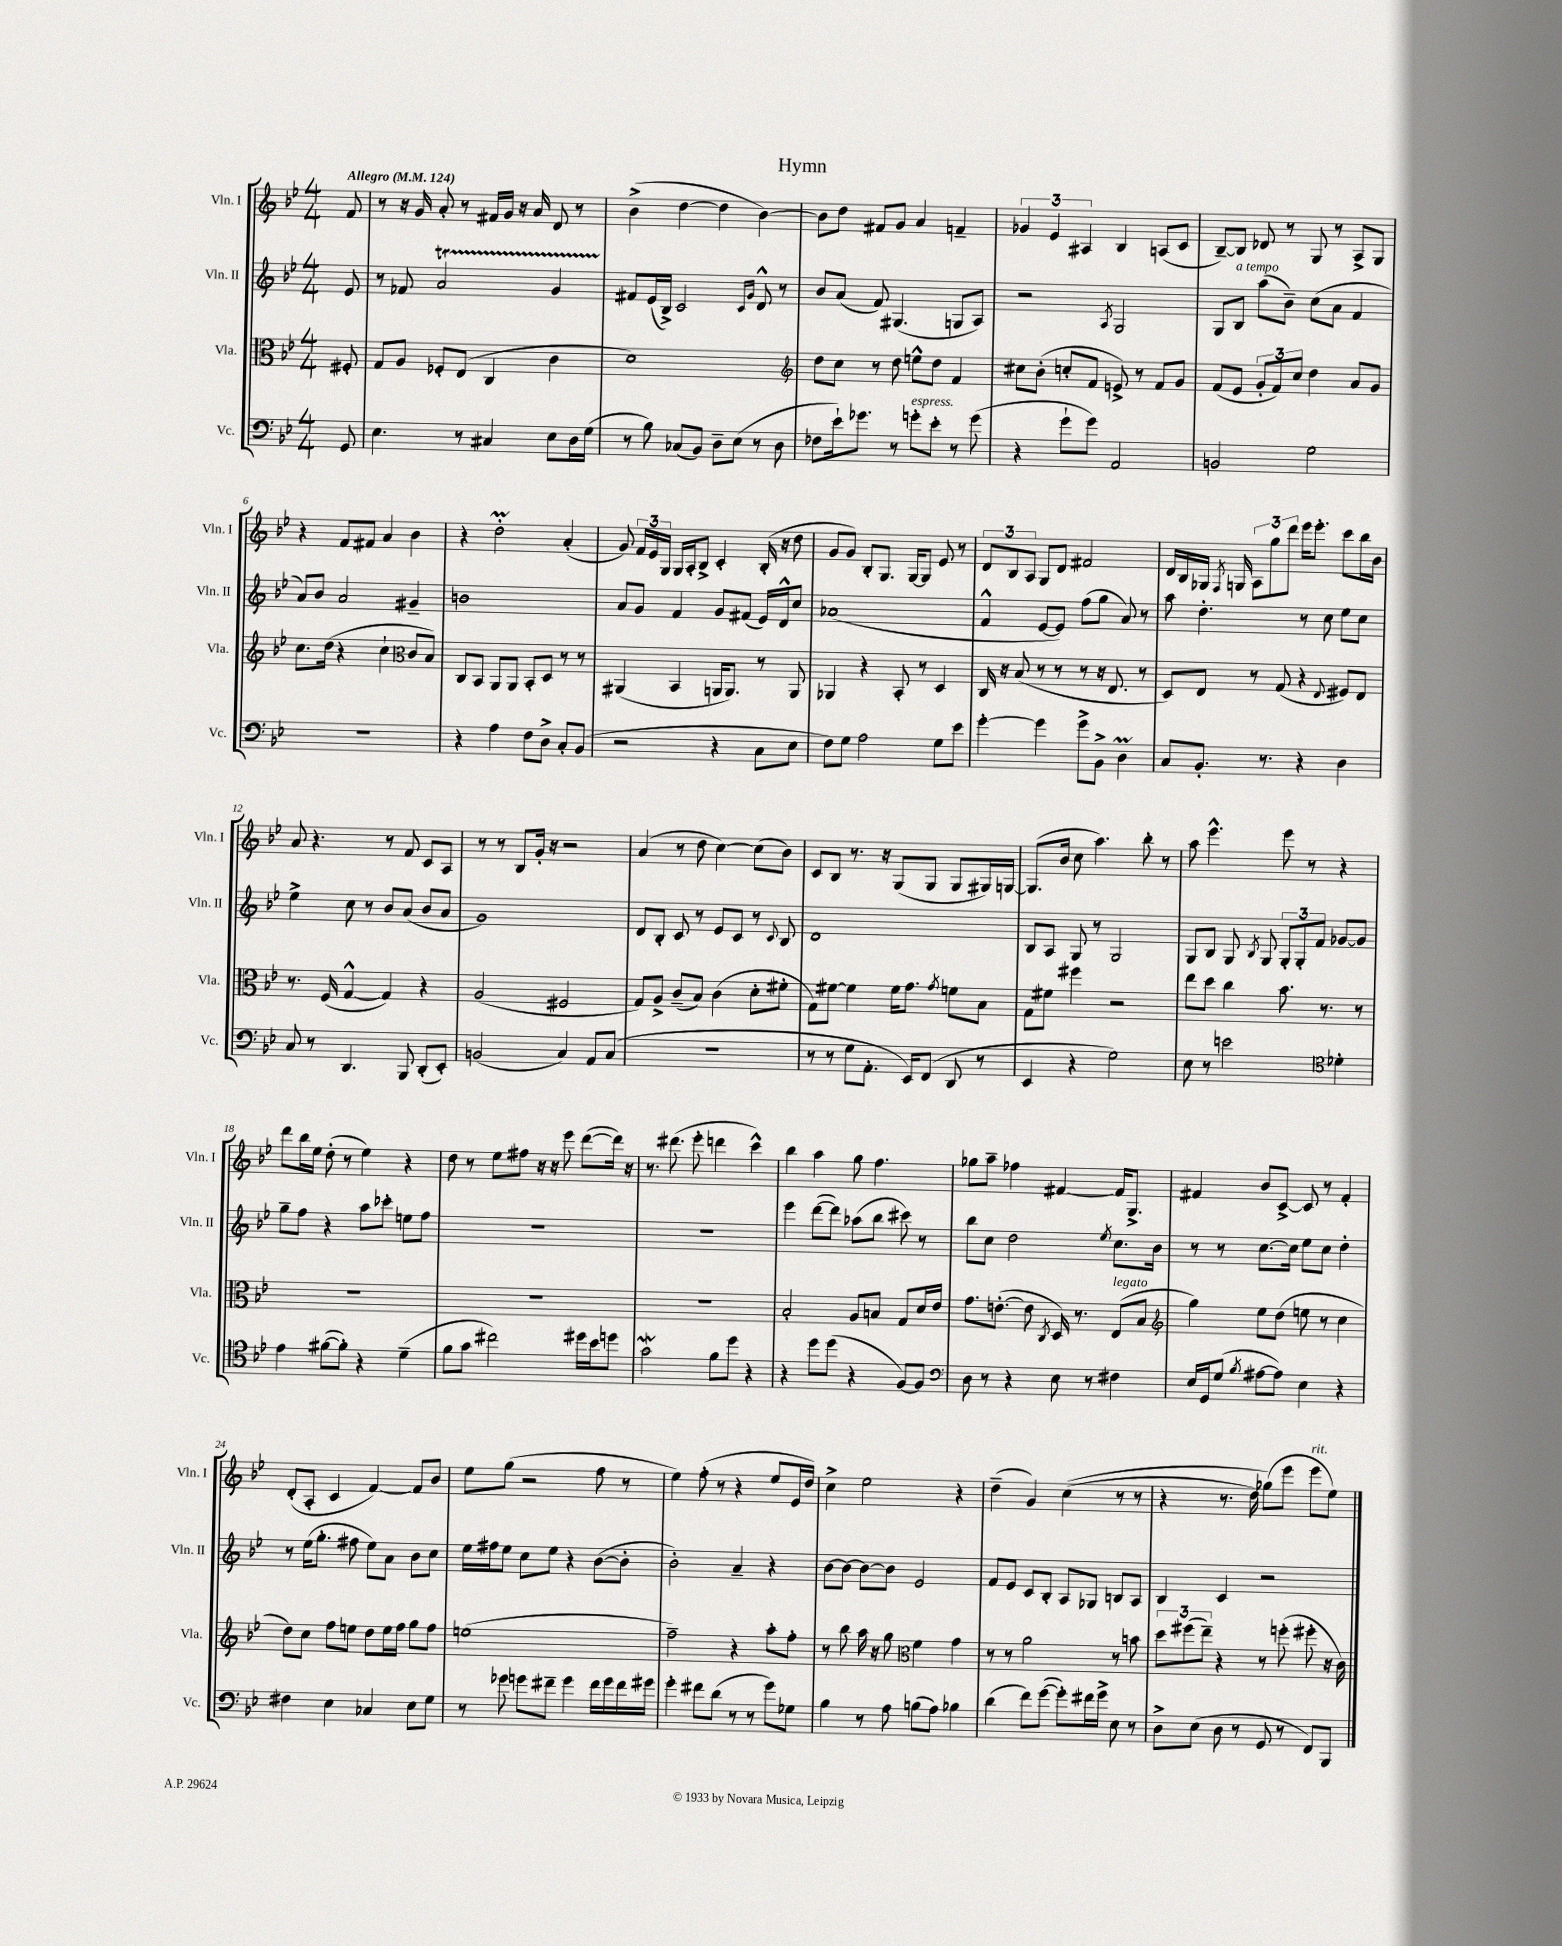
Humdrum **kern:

**kern	**kern	**kern	**kern
*staff4	*staff3	*staff2	*staff1
*clefF4	*clefC3	*clefG2	*clefG2
*k[b-e-]	*k[b-e-]	*k[b-e-]	*k[b-e-]
*M4/4	*M4/4	*M4/4	*M4/4
*MM124	*MM124	*MM124	*MM124
8GG	8F#'	8e-	8f
=	=	=	=
4.E-	8G	8r	8r
.	8A	8f-	16r
.	.	.	16g
.	8F-'	2a	8a'
8r	(8E-	.	8r
4C#	4C	.	16f#
.	.	.	16g
.	.	.	16r
.	.	.	16a
8E-	4c	4g	8d
16D	.	.	8r
(16G	.	.	.
=	=	=	=
8r	1d)	8f#	(4b-^
8B-)	.	(16e-	.
.	.	16B-^)	.
(8C-	.	2c	[4dd
8BB-)	.	.	.
8D~	.	.	4dd]
(8E-	.	.	.
.	.	16qqc	.
.	.	16qqg	.
8r	.	8d^^	[4b-)
8D	.	8r	.
=	=	=	=
*	*clefG2	*	*
8F-	8dd	8b-	8b-]
16e-`)	8cc	(8a	8dd
8.g-	.	.	.
.	8r	8f)	8f#
8r	8dd	(4.G#	8g
8g'	8ee^^	.	4a
8e-'	8dd	.	.
8r	4f	8G	4f~
(8g	.	8A)	.
=	=	=	=
4r	8cc#	2r	6g-
.	(8b-'	.	.
.	.	.	6e-
8g`	8cc'	.	.
.	.	.	6A#
8g)	8f	.	.
.	.	8qA	.
2AA	8e^)	2G	4B-
.	8r	.	.
.	8f	.	(8A
.	8g	.	8c
=	=	=	=
2BB	(8f	8G	[8B-~)
.	8e-	8B-	8B-]
.	12g'	(8aa	8d-
.	12f)	.	.
.	.	8b-~)	8r
.	12cc	.	.
2G	4dd	(8cc	8G
.	.	8a	8r
.	8a	4f	8A^
.	8g	.	8G
=	=	=	=
1r	8.cc	8a)	4r
.	.	8b-	.
.	(16dd	.	.
.	4r	2a	8f
.	.	.	8f#
.	4cc`	.	4a
*	*clefC3	*	*
.	8c	4g#~	4b-
.	8B-)	.	.
=	=	=	=
4r	8C	1b	4r
.	8BB-	.	.
4A	8AA	.	2dd'
.	8AA	.	.
8F	8BB-'	.	.
8D^	8D	.	.
8C'	8r	.	(4a'
(8BB-	8r	.	.
=	=	=	=
2r	(4AA#	8a	8g)
.	.	8g	24f
.	.	.	24e-
.	.	.	24G
.	4BB-	4f	16G
.	.	.	16A'
.	.	.	8B-^
4r	16AA	8g	4c'
.	8.AA)	.	.
.	.	(8f#	.
8C	8r	16e-)	(16B-'
.	.	16d^^	16r
8E-	8AA	8cc	8dd
=	=	=	=
8F)	4AA-	(1a-	8g
8G	.	.	8g)
2A	4r	.	8B-'
.	.	.	8.G
.	8BB-'	.	.
.	.	.	[16G
.	8r	.	8G]
8G	4D	.	8e-
8e-	.	.	8r
=	=	=	=
[4g'	16C	4f^^	12d
.	16r	.	.
.	.	.	12B-
.	(8B-	.	.
.	.	.	12A
4g]	8r	[8e-	8G
.	8r	8e-])	8d
8g^	8r	(8ff	2f#
8BB-^	16r	8gg	.
.	8.E-	.	.
4D	.	8a)	.
.	8r	8r	.
=	=	=	=
8C	8D)	8aa	16d
.	.	.	16B-
8.BB-'	8E-	4.dd'	16G-
.	.	.	8qF
.	.	.	16G
.	8r	.	12A
8.r	.	.	.
.	.	.	12gg
.	(8G	.	.
.	.	.	12ddd
4r	4r	8r	16eee-
.	.	.	8.eee-'
.	.	8cc	.
.	8qqE-	.	.
4D	8F#)	8ee-	8ccc
.	8E-	8cc	16bb-
.	.	.	16b-
=	=	=	=
8C	8.r	4ee-^	8a
8r	.	.	4.r
.	(16F	.	.
4.DD	[4G^^	8cc	.
.	.	8r	.
.	4G])	8b-	8r
8BBB-	.	(8a	8f
(8DD'	4r	8b-	8c
8EE-')	.	8a	8A
=	=	=	=
(2BB	(2A	1g)	8r
.	.	.	8r
.	.	.	8B-
.	.	.	16g'
.	.	.	16r
4C)	2F#	.	2r
8AA	.	.	.
(8C	.	.	.
=	=	=	=
1r	8G)	8d	(4a
.	8A^	8B-'	.
.	(8c~	8c	8r
.	8B-)	8r	8dd
.	(4c	8e-	[4cc)
.	.	8c	.
.	8d'	8r	(8cc]
.	.	8qqc	.
.	8f#'	8B-	8b-)
=	=	=	=
8r	8G)	1d	8c
8r	[8f#	.	8B-
8G	4f#]	.	8.r
8.AA'	.	.	.
.	.	.	16r
.	16f#	.	(8G
16EE-)	8.g	.	.
(8FF	.	.	8G
.	8qg	.	.
8DD	8f	.	8G
8r	8B-	.	16G#)
.	.	.	[16G
=	=	=	=
4EE-	8G	8B-	(8.G]
.	8f#	8A	.
.	.	.	16b-
4r	4ff#	8G	8cc
.	.	8r	4.aa)
2G)	2r	2G	.
.	.	.	8bb-'
.	.	.	8r
=	=	=	=
8E-	8ee-	8G	8aa
8r	8dd	8B-	4.eee-^^
2e	4cc	8G	.
.	.	8qB-	.
.	.	8G	.
.	8.b-	12G'	8eee-
.	.	12G'	.
.	.	.	8r
.	.	12f	.
.	8.r	.	.
*clefC4	*	*	*
4d-'	.	[8g-	4r
.	8r	8g-]	.
=	=	=	=
4e-	1r	8gg~	8ddd
.	.	8ff	16bb-
.	.	.	16ee-
([8f#	.	4r	(8dd'
8f#'])	.	.	8r
4r	.	8aa	4ee-)
.	.	8ccc-'	.
(4d~	.	8ee	4r
.	.	8ff	.
=	=	=	=
8f	1r	1r	8dd
8g	.	.	8r
2cc#)	.	.	8ee-
.	.	.	8ff#
.	.	.	16r
.	.	.	16r
.	.	.	8eee-
16dd#	.	.	([8ddd
16b-	.	.	.
8dd	.	.	16ddd])
.	.	.	16r
=	=	=	=
2g	1r	1r	8.r
.	.	.	(8.ddd#
.	.	.	8eee-'
8f	.	.	4ddd
8dd	.	.	.
4r	.	.	4ccc^^)
=	=	=	=
4r	2B-'	4eee-	4bb-
8dd	.	([8ddd	4aa
(8dd	.	8ddd])	.
4r	8A	(8aa-	8gg
.	8B	8bb-	4.ff
[8F)	8G	8ccc#)	.
8F]	16d	8r	.
.	16e-	.	.
=	=	=	=
*clefF4	*	*	*
8D	8.g	8bb-	8gg-
8r	.	8cc	8aa~
.	([8.e'	.	.
4r	.	2dd	4ff-
.	8e]	.	.
.	8qC	.	.
8E-	16D)	.	[4f#
.	8.r	.	.
8r	.	.	.
.	.	8qee-	.
4F#	(8E-	8.cc	16f#]
.	.	.	8.G^
.	8B-	.	.
.	.	16b-	.
=	=	=	=
*	*clefG2	*	*
16E-	4gg)	8r	4f#
16GG	.	.	.
(8G	.	8r	.
8qB-	.	.	.
[8A#	8ee-	[8.cc	8b-
8A#])	(8dd	.	[8c^
.	.	16cc]	.
4E-	8ee	8ee-	8c]
.	8r	8cc	8r
4r	4cc	4dd'	4f#'
=	=	=	=
4F#	8dd)	8r	(8d'
.	8cc	(16ee-	8A'
.	.	8.gg'	.
4E-	8ff	.	4c
.	8ee	8ff#	.
4C-	8dd	8ee-)	[4f)
.	16ee	8a	.
.	16ff	.	.
8E-	8gg	8b-	8f]
8G	8ff	8cc	8b-
=	=	=	=
8r	(1ee	16ee-	8ee-
.	.	16ff#	.
8g-	.	8ee-	(8gg
8g	.	8cc	2r
8f#~	.	8ee-	.
4g	.	4r	.
16f#	.	([8b-	8ff
16g	.	.	.
16f#	.	8b-']	8r
16g#	.	.	.
=	=	=	=
4g'	2ff~)	2b-')	4ee-)
8f#	.	.	(8ff'
(8d	.	.	8r
8r	4r	4a~	4r
8r	.	.	.
8g)	8aa'	4r	8ee-
8G-	8ff'	.	16e-
.	.	.	16dd)
=	=	=	=
4B-	8r	[8b-	4cc^
.	8bb-	8b-_	.
8r	16aa	8b-_	2ee-
.	16r	.	.
8A	8gg	8b-]	.
*	*clefC3	*	*
(8B	4f	2e-	.
8A)	.	.	.
4B-	4g	.	4r
=	=	=	=
(4d	8r	8f	(4dd~
.	8r	8e-	.
8f)	2a	8c	4g)
([8g	.	8B-'	.
8g'])	.	8A	&((4cc
16f#	.	8G-	.
16g^	.	.	.
8E-	8r	8B	8r
8r	8b	8A	8r
=	=	=	=
8D^	12dd	4B-	4r
.	(12ff#	.	.
(8E-	.	.	.
.	12ee-~)	.	.
8D	4r	4c	8.r
8r	.	.	.
.	.	.	16dd)
8GG	8r	2r	(8gg-&)
8r	(8ff'	.	8eee-
8FF)	8ff#'	.	8eee-
8BBB-	16r	.	8ee-)
.	16c)	.	.
==	==	==	==
*-	*-	*-	*-
